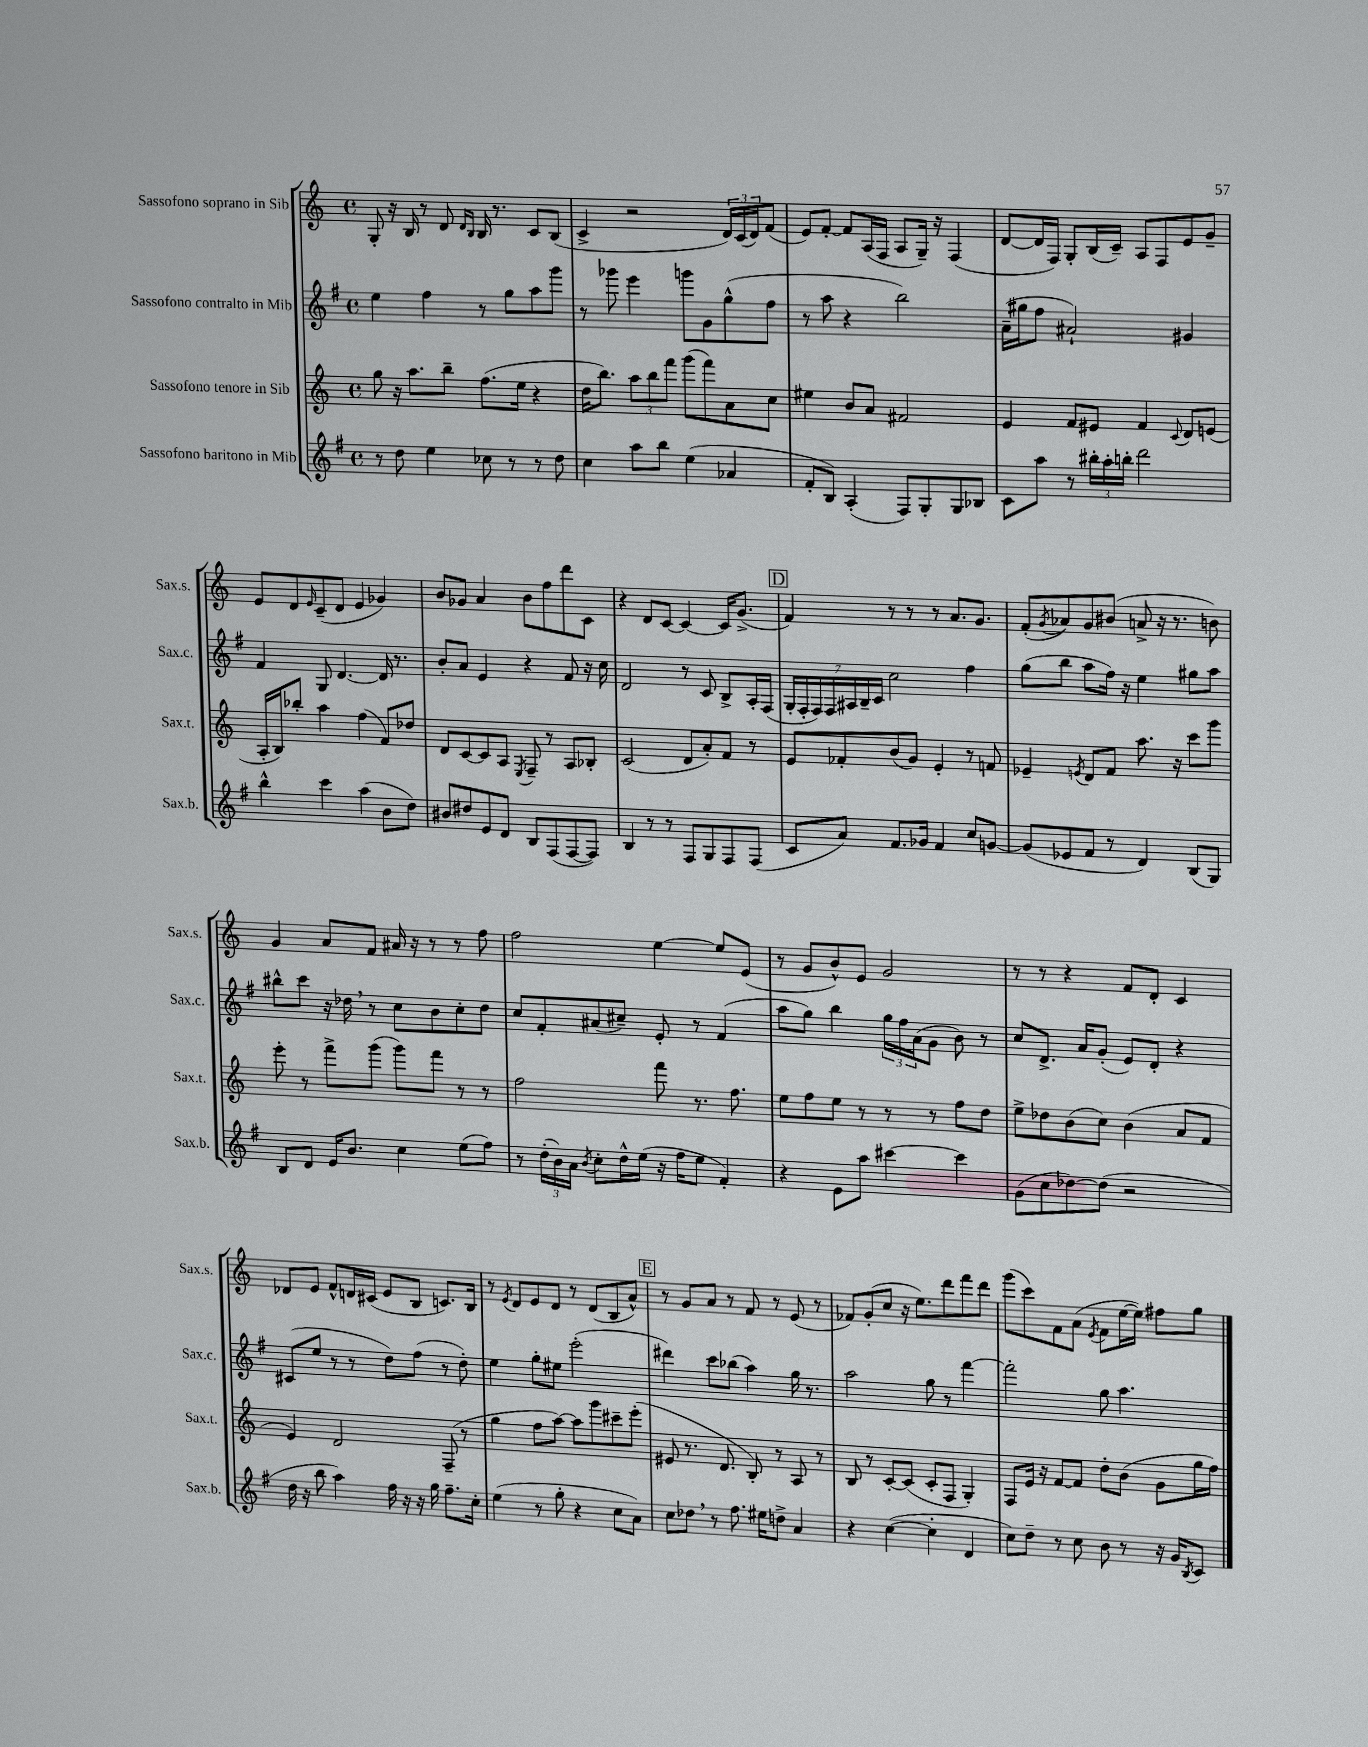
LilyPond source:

<<
\new StaffGroup <<
\new Staff = "s0" \with { instrumentName = "Sassofono soprano in Sib" shortInstrumentName = "Sax.s." } {
    \clef treble \key c \major \defaultTimeSignature \time 4/4
    g8-. r16 b16 r8 d'8 \grace { d'16 b16 } b16 r8. c'8 b8( |
    c'4-> r2 \tuplet 3/2 { d'16) c'16( d'16) } f'8( |
    e'8) f'8~-. f'8 a16( f16 a8 g16--) r16 f4( |
    d'8~ d'16 f16) g8-. b16( c'16--) a8 f8 e'8 g'8-- |
    e'8 d'8 \grace { e'16 } c'8--( d'8 e'4 ges'4) |
    b'8 ges'8 a'4 b'8 f''8 d'''8 c'8 |
    r4 d'8 c'8~ c'4~ c'16 g'8.->( |
    \mark \markup { \box "D" } f'4) r8 r8 r8 a'8. g'8. |
    f'8-.( \acciaccatura { g'8 } aes'8) g'8 bis'8( a'8-> r16 r8. b'8) |
    g'4 a'8 f'8 ais'16 r16 r8 r8 f''8 |
    f''2 e''4~ e''8 e'8( |
    r8 g'8 b'8-^) e'8 g'2 |
    r8 r8 r4 f'8 d'8-. c'4 |
    des'8 e'8 f'8-^ d'16 cis'16( e'8 b8 c'8.) b16 |
    r8 \acciaccatura { e'8 } d'8 e'8 d'8 r8 d'8( b8 a'8-^) |
    \mark \markup { \box "E" } r8 g'8 a'8 r8 f'8 r8 e'8( r8 |
    fes'8) g'8-.( c''8 r16 e''8.) d'''8 f'''8 d'''8 |
    g'''8( c'''8) f'8 a'8( \acciaccatura { e'8 } f'8 e''16~ e''16) fis''8 g''8 \bar "|." |
}
\new Staff = "s1" \with { instrumentName = "Sassofono contralto in Mib" shortInstrumentName = "Sax.c." } {
    \clef treble \key g \major \defaultTimeSignature \time 4/4
    e''4 fis''4 r8 g''8 a''8 g'''8 |
    r8 ges'''8 e'''4 g'''8 g'8 g''8-^( fis''8 |
    r8 a''8 r4 b''2) |
    a'16--( gis''16 fis''8 ais'2-!) gis'4 |
    fis'4 g8 d'4.~ d'16 r8. |
    b'8-. a'8 e'4 r4 fis'8 r16 c''16 |
    d'2 r8 c'8 b8-> a16-. fis16( |
    \mark \markup { \box "D" } \tuplet 7/4 { g16-. fis16-. fis16) fis16 ais16 b16-- c'16 } c''2 fis''4 |
    g''8( b''8 a''8 fis''16) r16 e''4 gis''8 a''8 |
    bis''8-^ c'''8 r16 des''16 \breathe r8 c''8 b'8 c''8-. des''8 |
    c''8 fis'8-. ais'8( cis''8--) e'8-. r8 fis'4( |
    a''8 g''8) b''4 \tuplet 3/2 { g''16 fis''16 a'16( } g'8 b'8) r8 |
    c''8 d'8.-> a'16 g'8-.( e'8) d'8-. r4 |
    cis'8( e''8 r8 r8 d''8) fis''8( r8 d''8-.) |
    e''4 g''8-. eis''8 e'''2-.( |
    \mark \markup { \box "E" } dis'''4) c'''8 bes''8( a''4) g''16 r8. |
    a''2 g''8 r8 fis'''4~ |
    fis'''2-. g''8 a''4. \bar "|." |
}
\new Staff = "s2" \with { instrumentName = "Sassofono tenore in Sib" shortInstrumentName = "Sax.t." } {
    \clef treble \key c \major \defaultTimeSignature \time 4/4
    g''8 r16 a''8. b''8-- f''8.( e''16 r4 |
    d''16 b''8.) \tuplet 3/2 { a''8 b''8 f'''8 } g'''8( f'''8) a'8 c''8 |
    eis''4 b'8 a'8 fis'2 |
    e'4 f'8 eis'8 f'4 \appoggiatura { c'8 } d'8 e'8( |
    a16-. b16) bes''8-. a''4 f''4( f'8) des''8 |
    d'8 c'8~ c'8 a8 \acciaccatura { e8 } f8-- r8 a8 bes8-. |
    c'2( d'8 a'8-.) f'8 r8 |
    \mark \markup { \box "D" } e'8 fes'8-. b'8( g'8) e'4-. r8 f'8 |
    ees'4-- \acciaccatura { e'8 } d'8 f'8 a''8. r16 c'''8 g'''8 |
    e'''8-. r8 f'''8-> g'''8( g'''8) f'''8 r8 r8 |
    f''2 f'''8 r8. f''8. |
    e''8 f''8 e''8 r8 r8 r8 f''8 d''8 |
    e''8-> des''8 b'8( c''8) b'4( a'8 f'8 |
    e'4) d'2 f8--( r8 |
    g''4 f''8 a''8~) a''8 g'''8 cis'''8-- e'''8-.( |
    \mark \markup { \box "E" } eis'8 r8. d'8. b8-.) r8 a8 r8 |
    b8 r8 c'8~-. c'8( c'8-. f8 g4-.) |
    f8 e'16 r16 f'8~ f'8 d''8-. b'8( g'8 g''16 f''16) \bar "|." |
}
\new Staff = "s3" \with { instrumentName = "Sassofono baritono in Mib" shortInstrumentName = "Sax.b." } {
    \clef treble \key g \major \defaultTimeSignature \time 4/4
    r8 d''8 e''4 ces''8 r8 r8 d''8 |
    c''4 a''8 b''8 e''4( aes'4 |
    fis'8-. b8) a4-.( fis8) g8-. g8 bes8 |
    c'8 a''8 r8 \tuplet 3/2 { bis''16-. a''16-. b''16-. } d'''2 |
    b''4-^ c'''4 a''4( b'8 d''8) |
    bis'8 dis''8 e'8 d'8 b8 fis8( fis8~ fis8) |
    b4 r8 r8 fis8 g8 fis8 fis8( |
    \mark \markup { \box "D" } c'8 a'8) fis'8. ges'16 fis'4 c''8 g'8~ |
    g'8( ees'8 fis'8 r8 d'4) b8( g8) |
    b8 d'8 e'16 b'8. c''4 e''8( fis''8) |
    r8 \tuplet 3/2 { d''16-.( b'16) a'16 } \acciaccatura { b'8 } c''8-. d''16-^ e''16( r16 fis''16 e''8 fis'4-.) |
    r4 e'8 a''8 cis'''4~ cis'''4 |
    g'8( c''8 des''8~) des''8( r2 |
    d''16 r16 b''8 a''4) fis''16 r16 r16 g''16 fis''8.-- c''16-. |
    e''4( r8 g''8-. r4 c''8 a'8) |
    \mark \markup { \box "E" } c''8 des''8 \breathe r8 fis''8. eis''16 d''8-> a'4 |
    r4 c''4~( c''4-. d'4 |
    c''8) d''8-- r8 c''8 b'8 r8 r16 g'16 \acciaccatura { b8 } c'8 \bar "|." |
}
>>
>>
\layout { \context { \Score \remove "Bar_number_engraver" } }
